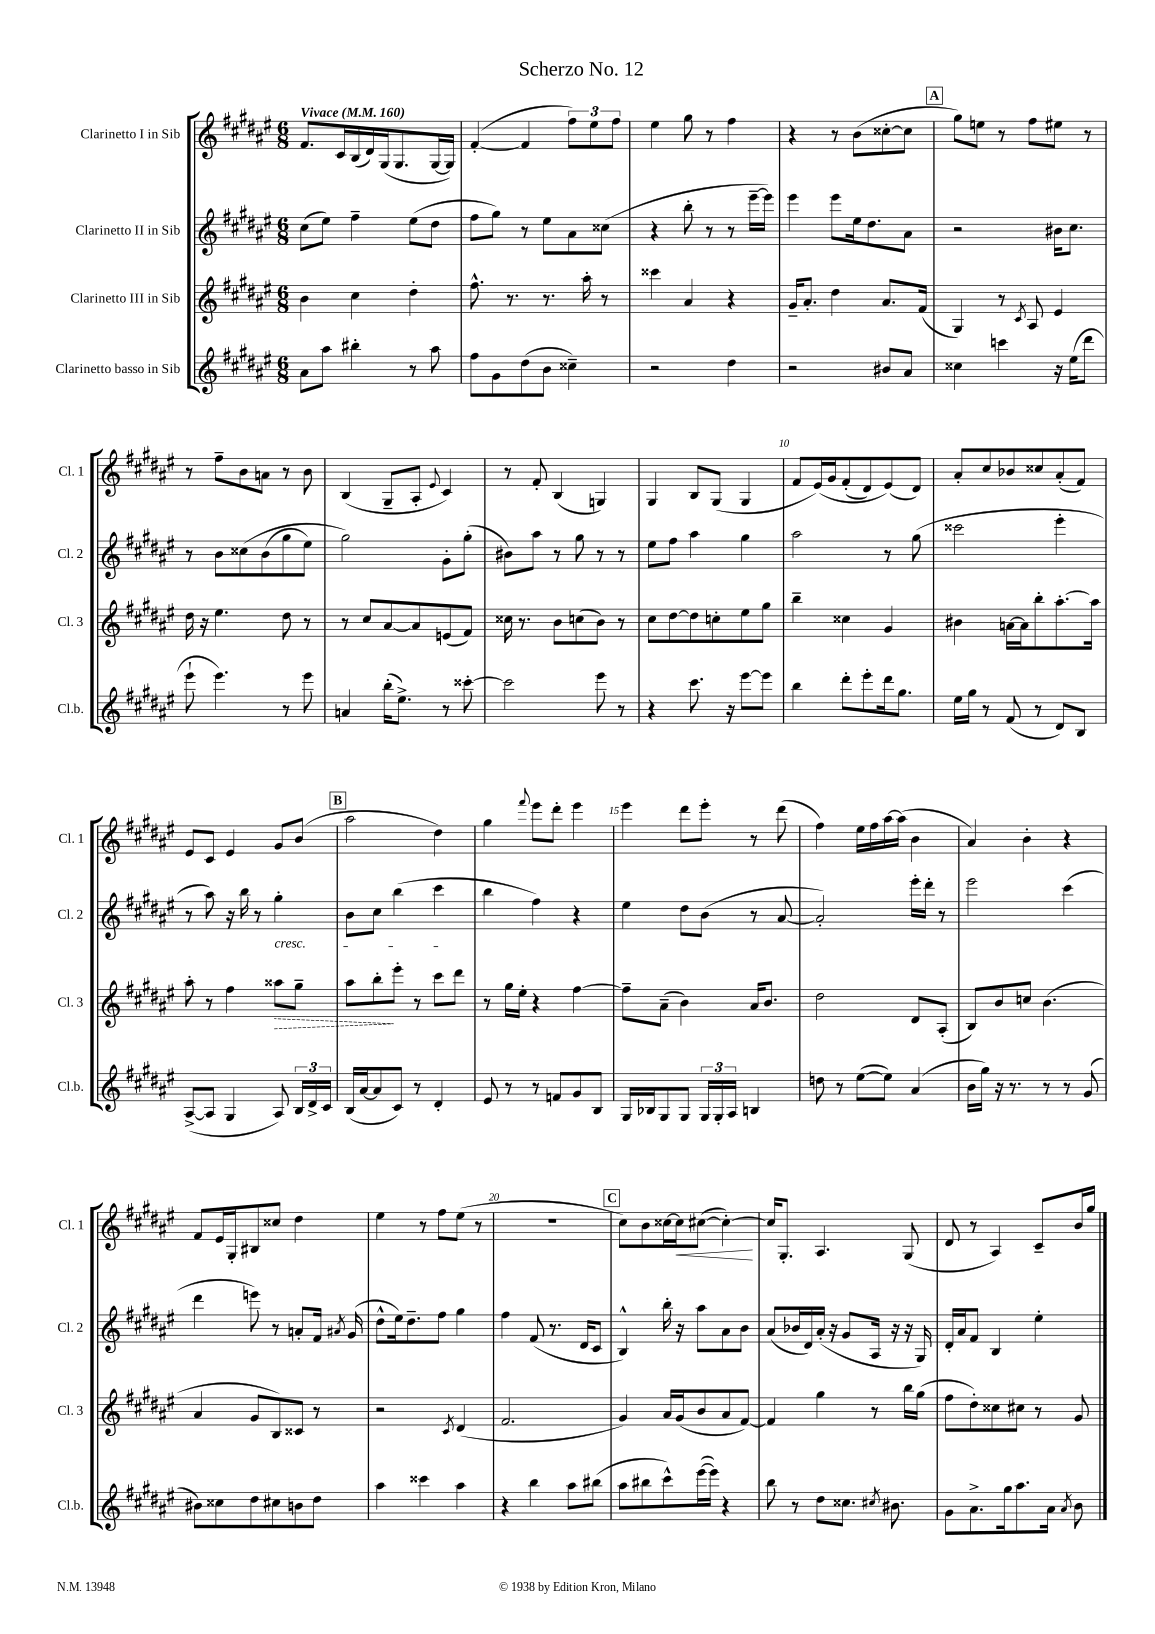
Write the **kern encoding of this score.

**kern	**kern	**kern	**kern
*staff4	*staff3	*staff2	*staff1
*clefG2	*clefG2	*clefG2	*clefG2
*k[f#c#g#d#a#e#]	*k[f#c#g#d#a#e#]	*k[f#c#g#d#a#e#]	*k[f#c#g#d#a#e#]
*M6/8	*M6/8	*M6/8	*M6/8
*MM160	*MM160	*MM160	*MM160
8a#	4b	(8cc#	8.f#
8aa#	.	8ee#)	.
.	.	.	16c#
4bb#'	4cc#	4ff#~	(16B
.	.	.	16d#)
.	.	.	(16G#
.	.	.	8.G#
8r	4dd#'	(8ee#	.
8aa#	.	8dd#	[16G#
.	.	.	16G#])
=	=	=	=
8ff#	8.ff#^^	8ff#	([4f#'
8g#	.	8gg#)	.
.	8.r	.	.
(8dd#	.	8r	4f#]
8b	8.r	8ee#	.
4cc##~)	.	8a#	12ff#)
.	16aa#'	.	.
.	.	.	12ee#
.	8r	(8cc##	.
.	.	.	12ff#
=	=	=	=
2r	4ccc##	4r	4ee#
.	4a#	8bb'	8gg#
.	.	8r	8r
4dd#	4r	8r	4ff#
.	.	[16eee#~	.
.	.	16eee#])	.
=	=	=	=
2r	16g#~	4eee#	4r
.	8.a#'	.	.
.	4dd#	8eee#	8r
.	.	16ee#	(8b
.	.	8.dd#	.
8b#	8.a#	.	[8cc##'
8a#	.	8a#	8cc##]
.	(16f#	.	.
=	=	=	=
4cc##	4G#)	2r	8gg#)
.	.	.	8ee
4ccc	8r	.	8r
.	8qc#	.	.
.	8A#	.	8ff#
16r	4e#	16b#	8ee#
(16ee#	.	8.cc#	.
8ddd#	.	.	8r
=	=	=	=
8eee#`	16dd#	8r	8r
.	16r	.	.
4.eee#)	4.ee#	8b	8ff#~
.	.	&(8cc##	8b
.	.	(8b	8a
8r	8dd#	8gg#	8r
8eee#	8r	8ee#)	8b
=	=	=	=
4a	8r	2gg#&)	(4B
.	8cc#	.	.
(16bb'	[8a#	.	8G#~
8.ee#^)	.	.	.
.	8a#]	.	8A#'
.	.	.	8qqe#
8r	(8e	8g#'	4c#)
[8ccc##'	8f#)	(8gg#'	.
=	=	=	=
2ccc##]	16cc##	8b#)	8r
.	8.r	.	.
.	.	8aa#	8f#'
.	8b	8r	(4B
.	(8cc	8gg#	.
8eee#	8b)	8r	4G)
8r	8r	8r	.
=	=	=	=
4r	8cc#	8ee#	4G#
.	[8dd#	8ff#	.
8.ccc#	8dd#]	4aa#	8B
.	8cc'	.	(8G#
16r	.	.	.
[8eee#	8ee#	4gg#	4G#
8eee#]	8gg#	.	.
=	=	=	=
4bb	4bb~	2aa#	8f#
.	.	.	&(16e#)
.	.	.	16g#
8ddd#'	4cc##	.	(8f#'
8eee#'	.	.	8d#)
16ddd#	4g#	8r	(8e#&)
8.gg#	.	.	.
.	.	(8gg#	8d#)
=	=	=	=
16ee#	4b#	2ccc##	8a#'
16gg#	.	.	.
8r	.	.	8cc#
(8f#	[16a	.	8b-
.	16a]	.	.
8r	8bb'	.	8cc##
8d#)	[8.aa#'	4eee#'	(8a#'
8B	.	.	8f#)
.	16aa#]	.	.
=	=	=	=
([8A#^	8aa#'	8r	8e#
8A#]	8r	8aa#)	8c#
4G#	4ff#	16r	4e#
.	.	16bb	.
.	.	8r	.
8A#)	8aa##	4gg#'	8g#
24B	8gg#~	.	(8b
24d#^	.	.	.
24c#	.	.	.
=	=	=	=
(16B	8aa#	8b	2aa#
[16a#	.	.	.
8a#]	8bb'	8cc#	.
8c#)	8eee#'	(4bb	.
8r	8r	.	.
4d#'	8ccc#	4ccc#	4dd#)
.	8ddd#	.	.
=	=	=	=
8e#	8r	4bb	4gg#
8r	16gg#	.	.
.	16ee#'	.	.
.	.	.	8qqfff#
8r	4r	4ff#)	8eee#
8f	.	.	8ddd#'
8g#	[4ff#	4r	4eee#
8B	.	.	.
=	=	=	=
16G#	8ff#~]	4ee#	4eee#
16B-	.	.	.
8G#	(8a#~	.	.
8G#	4b)	8dd#	8ddd#
24G#	.	(8b	8eee#'
24G#'	.	.	.
24A#	.	.	.
4B	16a#	8r	8r
.	8.b	.	.
.	.	[8a#	(8ddd#
=	=	=	=
8dd	2dd#	2a#'])	4ff#)
8r	.	.	.
([8ee#	.	.	16ee#
.	.	.	16ff#
8ee#])	.	.	[16aa#
.	.	.	(16aa#]
(4a#	8d#	16eee#'	4b
.	.	16ddd#'	.
.	(8A#'	8r	.
=	=	=	=
16b	8B)	2eee#	4a#)
16gg#)	.	.	.
16r	8b	.	.
8.r	.	.	.
.	8cc	.	4b'
8r	(4.b	.	.
8r	.	(4ccc#	4r
(8g#	.	.	.
=	=	=	=
8b#)	4a#	4ddd#	8f#
8cc##	.	.	16e#
.	.	.	16G#'
8dd#	8g#	8eee)	8B#
8cc#	8B)	8r	8cc##
8b	8c##	8a'	4dd#
8dd#	8r	16f#	.
.	.	8qa#	.
.	.	(16g#	.
=	=	=	=
4aa#	2r	8dd#^^	4ee#
.	.	16ee#)	.
.	.	8.dd#~	.
4ccc##	.	.	8r
.	.	8ff#	8ff#
.	8qc#	.	.
4aa#	(4d#	4gg#	(8ee#
.	.	.	8r
=	=	=	=
4r	2.f#	4ff#	2.r
4bb	.	(8f#	.
.	.	8.r	.
8aa#	.	.	.
.	.	16d#	.
(8bb#	.	8c#	.
=	=	=	=
8aa#	4g#)	4B^^)	8cc#)
8bb#	.	.	8b
8ccc#^^)	16a#	16bb'	[16cc##
.	(16g#	16r	16cc##]
([16eee#	8b	8aa#	([8cc#
16eee#])	.	.	.
4r	8a#	8a#	4cc#'_)
.	[8f#)	8b	.
=	=	=	=
8bb	4f#]	(8a#	16cc#]
.	.	.	8.G#'
8r	.	16b-	.
.	.	16d#)	.
8dd#	4gg#	(16a#'	4.A#
.	.	16r	.
8.cc##	.	8g#	.
.	8r	16A#	.
8qcc#	.	.	.
8.b#	.	16r	.
.	16bb	16r	(8G#
.	(16gg#	16G#)	.
=	=	=	=
8g#	8ff#	16d#'	8d#
.	.	16a#	.
8.a#^	8dd#')	8f#	8r
.	8cc##	4B	4A#)
16gg#	.	.	.
8.aa#	8cc#	.	.
.	8r	4ee#'	8c#~
16a#	.	.	.
8qa#	.	.	.
8b	8g#	.	16b
.	.	.	16gg#
==	==	==	==
*-	*-	*-	*-
